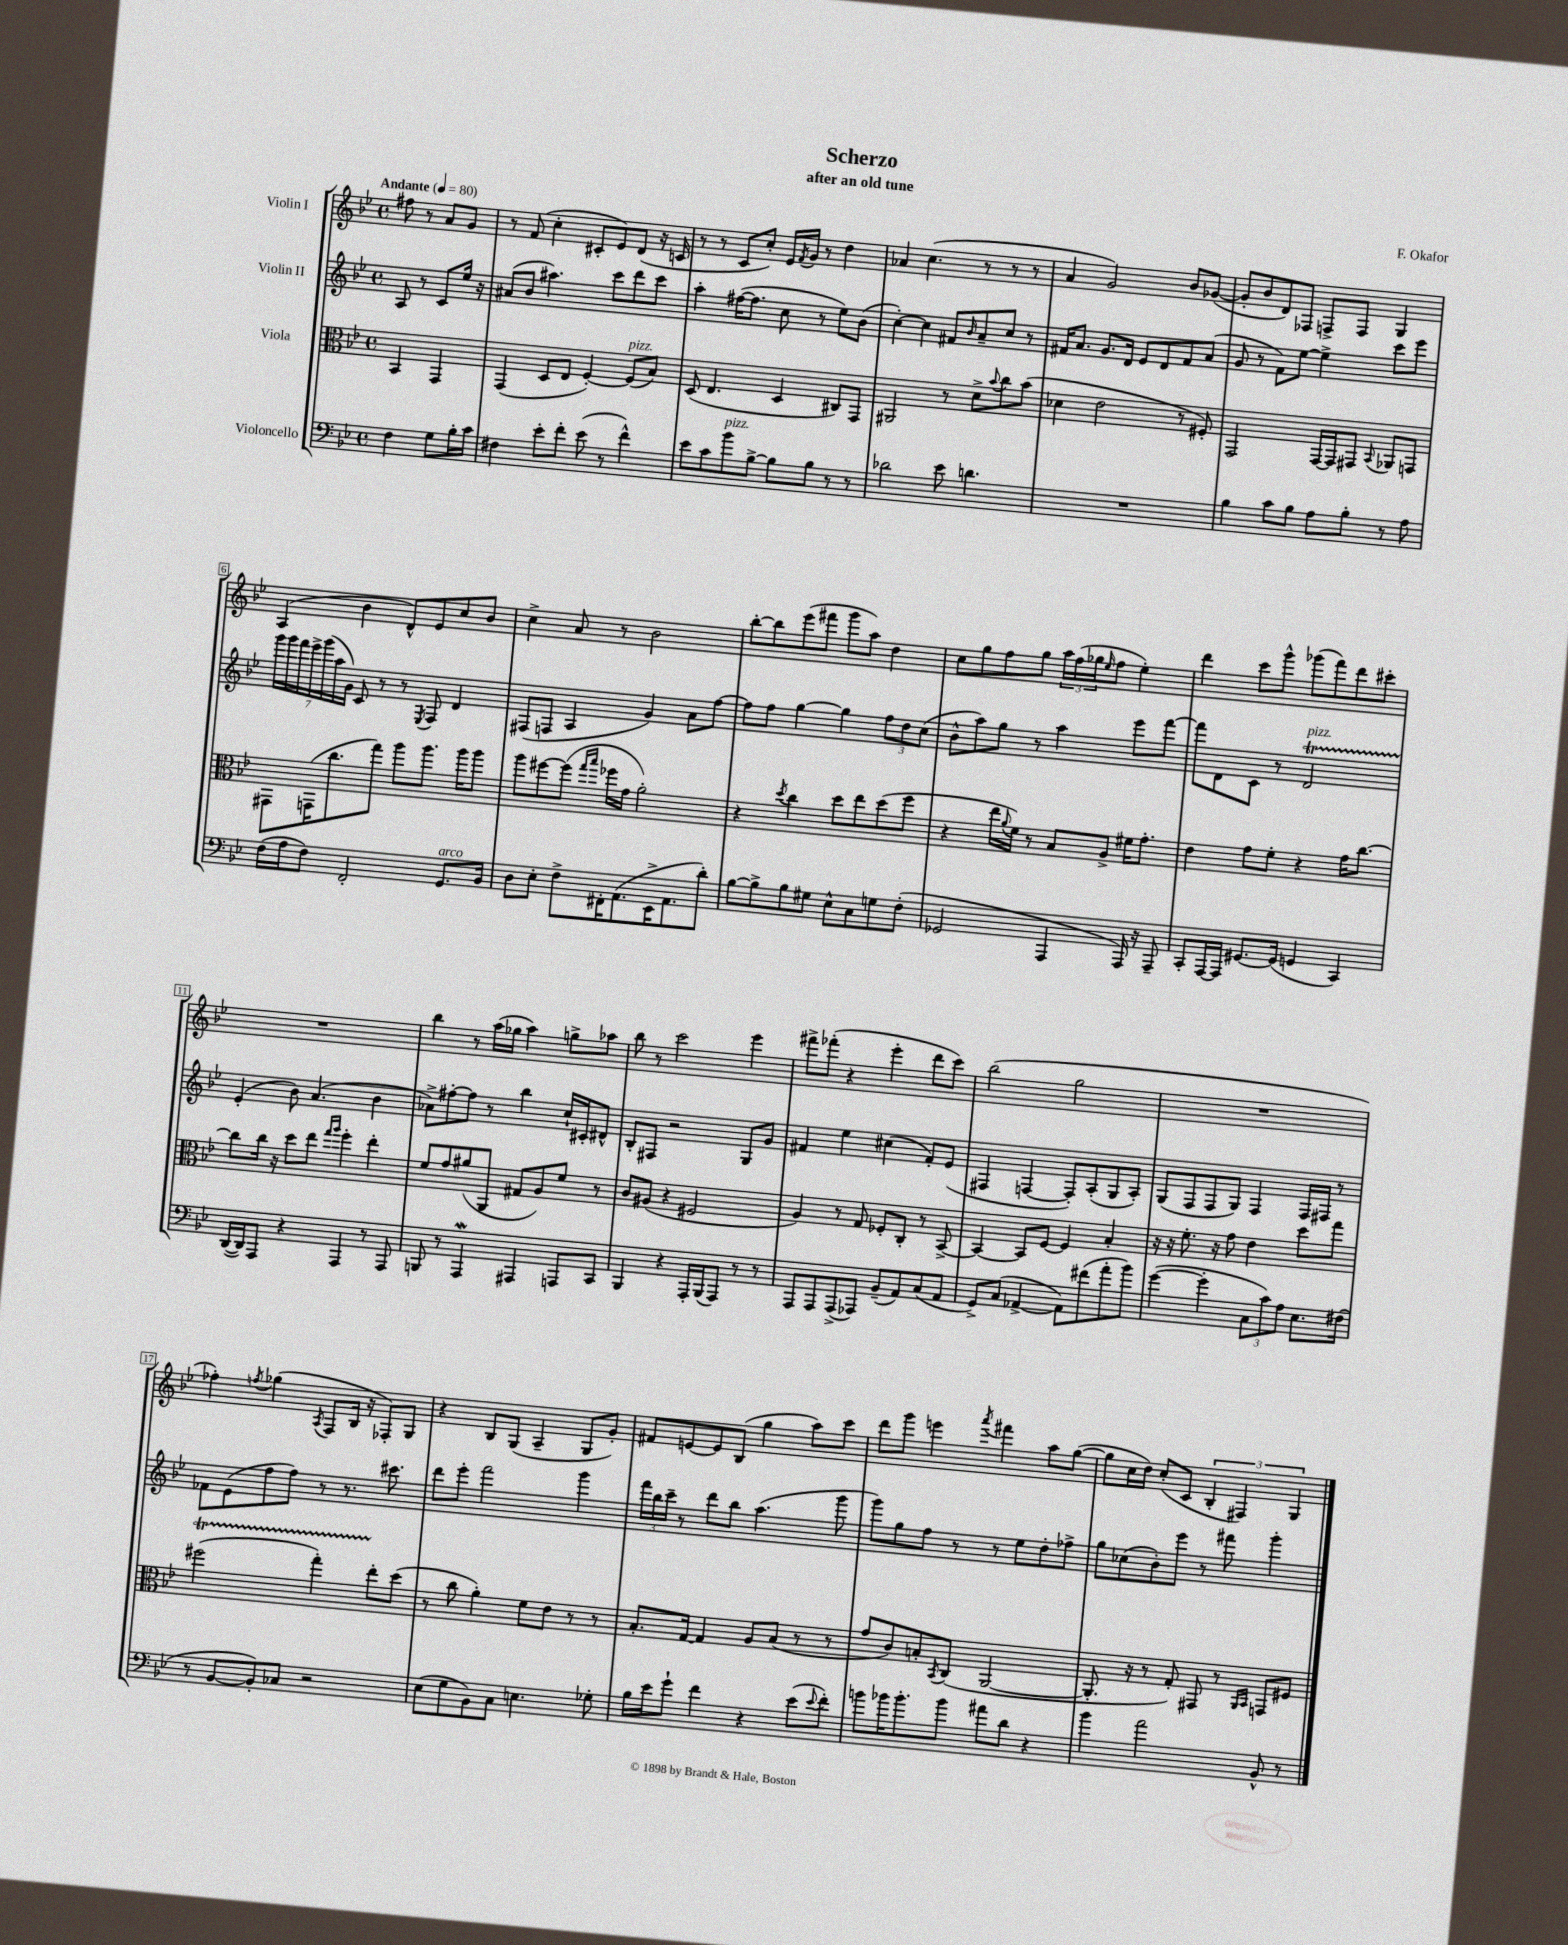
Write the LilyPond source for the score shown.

\header { title = "Scherzo" composer = "F. Okafor" subtitle = "after an old tune" }
<<
\new StaffGroup <<
\new Staff = "s0" \with { instrumentName = "Violin I" } {
    \clef treble \key bes \major \defaultTimeSignature \time 4/4 \partial 2 \tempo "Andante" 4 = 80
    fis''8 r8 a'8 g'8 |
    r8 f'8( c''4-. cis'8-. ees'8) d'8( r16 c'16 |
    r8 r8 c'8 c''8-.) ees'16 \acciaccatura { f'8 } g'16 r8 d''4 |
    aes'4 c''4.( r8 r8 r8 |
    a'4 g'2) bes'8 ges'8~( |
    ges'8-. bes'8 d'8) fes8 f8-> f8 g4 |
    a4( bes'4 d'8-^) ees'8 c''8 bes'8 |
    c''4-> a'8 r8 bes'2 |
    bes''8~-. bes''8 ees'''8( fis'''8 g'''8 a''8) d''4 |
    c''8 g''8 f''8 g''8 \tuplet 3/2 { a''16 f''16( ges''16 } \grace { ees''16 } f''8 ees''4-.) |
    d'''4 c'''8 g'''8-^ ges'''8( f'''8) d'''8 cis'''8-. |
    R1 |
    bes''4 r8 a''16( ges''16 a''4) g''8-> aes''8 |
    bes''8 r8 c'''2 ees'''4 |
    fis'''8-> fes'''8-.( r4 ees'''4-. d'''8 c'''8) |
    bes''2( g''2 |
    R1 |
    fes''4-.) \acciaccatura { f''8 } ges''4( \acciaccatura { a8 } f8 bes16 r16 fes8-.) g8 |
    r4 bes8 g8( a4-- g8 g'8-.) |
    fis'8 e'8~ e'8 bes8( g''4 a''8) c'''8 |
    d'''8 g'''8 e'''4 \acciaccatura { a'''8 } fis'''4 a''8 g''8~( |
    g''8 c''16 d''16) c''8-.( c'8 \tuplet 3/2 { bes4-. fis4) g4 } \bar "|." |
}
\new Staff = "s1" \with { instrumentName = "Violin II" } {
    \clef treble \key bes \major \defaultTimeSignature \time 4/4 \partial 2
    a8 r8 c'8 ees''16 r16 |
    ais'8( bes'8 ais''4.) c'''8 d'''8 c'''8 |
    a''4-. fis''16~( fis''8. c''8 r8 ees''8) bes'8( |
    c''4~-.) c''4 fis'8 \grace { bes'16 } a'8-- c''8 r8 |
    fis'16 a'8. g'8. d'16 ees'8 d'8 fis'8 a'8( |
    g'8 r8 f'8) ees''8~ ees''4-> c'''8 ees'''8 |
    \tuplet 7/4 { g'''16 g'''16 f'''16 ees'''16-> g'''16( a''16 g'16) } c'8 r8 r8 \acciaccatura { ees8 } f8 d'4 |
    fis8( f8 a4 g'4) a'8 f''8~ |
    f''8 f''8 g''4~ g''4 \tuplet 3/2 { f''8 d''8 c''8( } |
    bes'8-^ a''8) g''8 r8 a''4 ees'''8 f'''8~ |
    f'''8 d'8 c'8 r8 d'2\startTrillSpan^\markup { \italic "pizz." } |
    ees'4-.\stopTrillSpan( bes'8) a'4.( bes'4 |
    aes'8->) fis''8~-. fis''8 r8 bes''4 c''16-! cis'16-. dis'8-^ |
    bes8-. fis8 r2 g8 g'8 |
    fis'4 ees''4 cis''4( fis'8-.) ees'8( |
    fis4 f4~ f8-.) a8-.( g8 a8-.) |
    g8( f8 f8 g8) f4 f16 fis16 r8 |
    fes'8 ees'8( f''8 f''8) r8 r8. cis'''8. |
    d'''8 ees'''8-. f'''2 g'''4 |
    \tuplet 3/2 { f'''16 bes''16 c'''16-- } r8 d'''8 bes''8 a''4.( g'''8 |
    g'''8) g''8 f''8 r8 r8 ees''8 d''8-. fes''8-> |
    g''8 ces''8( bes'8-.) ees'''8 r8 fis'''8 g'''4-. \bar "|." |
}
\new Staff = "s2" \with { instrumentName = "Viola" } {
    \clef alto \key bes \major \defaultTimeSignature \time 4/4 \partial 2
    bes,4 g,4 |
    g,4( d8 ees8 f4~-.) f8^\markup { \italic "pizz." }( bes8) |
    d8( ees4. d4 cis8) g,8 |
    ais,2 r8 d'8-> \appoggiatura { bes'8 } c''8 bes'8( |
    des'4 ees'2 r8 fis8-.) |
    g,2 g,16~ g,16 gis,8 \appoggiatura { bes,8 } aes,8 g,8 |
    gis,8 g,16( c''8. g''8) a''8 a''8. a''16 a''8 |
    a''8 fis''8~ fis''8( \grace { g''16 bes''16 } fes''16 g'16 a'2-.) |
    r4 \acciaccatura { d''8 } c''4 d''8 ees''8 d''8( f''8 |
    r4 ees''16 \appoggiatura { a'8 } f'16) r8 bes8 a8-> fis'16 g'8.-. |
    ees'4 g'8 f'8-. r4 g'16 c''8.~ |
    c''8 c''16 r16 d''8 ees''8 \grace { g''16 a''16 } f''4-. ees''4-. |
    f'8 g'8 ais'8( a,8 gis8 a8) f'8 r8 |
    c'8 ais8( r4 fis2 |
    a4) r8 g8 fes8-. c8-. r8 bes,8~-> |
    bes,4~ bes,8 f8~ f4 bes4-. |
    r16 r16 f'8.-. r16 g'8 ees'4 d''8 g''8 |
    fis''2\startTrillSpan( g''4-.) ees''8-.\stopTrillSpan d''8( |
    r8 c''8 a'4-.) f'8 ees'8 r8 r8 |
    bes8.-. g16~ g4 a8 bes8( r8 r8 |
    g'8 c'8) b8-. \acciaccatura { bes,8 } c8( a,2~ |
    a,8.-. r16 r8 g8-.) gis,8 r8 \grace { a,16 bes,16 } g,8 fis8 \bar "|." |
}
\new Staff = "s3" \with { instrumentName = "Violoncello" } {
    \clef bass \key bes \major \defaultTimeSignature \time 4/4 \partial 2
    f4 g8 bes16-. c'16 |
    fis4 ees'8-. f'8-. ees'8( r8 f'4-^) |
    ees'8 c'8 bes'8^\markup { \italic "pizz." } bes8~-> bes8 bes8 r8 r8 |
    des'2 ees'8 d'4. |
    R1 |
    bes4 c'8 bes8 a8 bes8-. r8 a8 |
    f16( a16 f8) f,2-. g,8.^\markup { \italic "arco" } bes,16 |
    d8 ees8-. f8-> fis,16-. a,8.( ees,16-> a,8. d'8-.) |
    bes8~ bes8-> bes8 gis8 ees8-^ c8 g8 f8-.( |
    ges,2 a,,4 a,,16) r16 a,,8-- |
    c,8-. a,,16~ a,,16 gis,8.~ gis,16( g,4 c,4) |
    d,16~( d,16) a,,8 r4 a,,4 r8 a,,8 |
    b,,8 r8 a,,4\mordent ais,,4 a,,8 c,8 |
    bes,,4 r4 a,,16-. bes,,16( a,,8) r8 r8 |
    a,,8 a,,8 a,,8->( aes,,8) bes,8--( a,8) c8( a,8 |
    g,8->) c8( aes,4~-> aes,8) fis'8( a'8-. bes'8) |
    g'4~( g'4-. \tuplet 3/2 { c8 c'8) a8 } ees8. fis16( |
    r8 bes,8~ bes,8-.) ces8 r2 |
    ees8( g8 bes,8) c8 e4. ges8-. |
    bes16 ees'16 g'8-! f'4 r4 ees'8( \appoggiatura { ees'8 } f'8-.) |
    b'8 bes'16 bes'8.-. bes'8 ais'8 d'8 r4 |
    bes'4 a'2 bes,8-^ r8 \bar "|." |
}
>>
>>
\layout { \context { \Score \override BarNumber.stencil = #(make-stencil-boxer 0.1 0.3 ly:text-interface::print) } }
